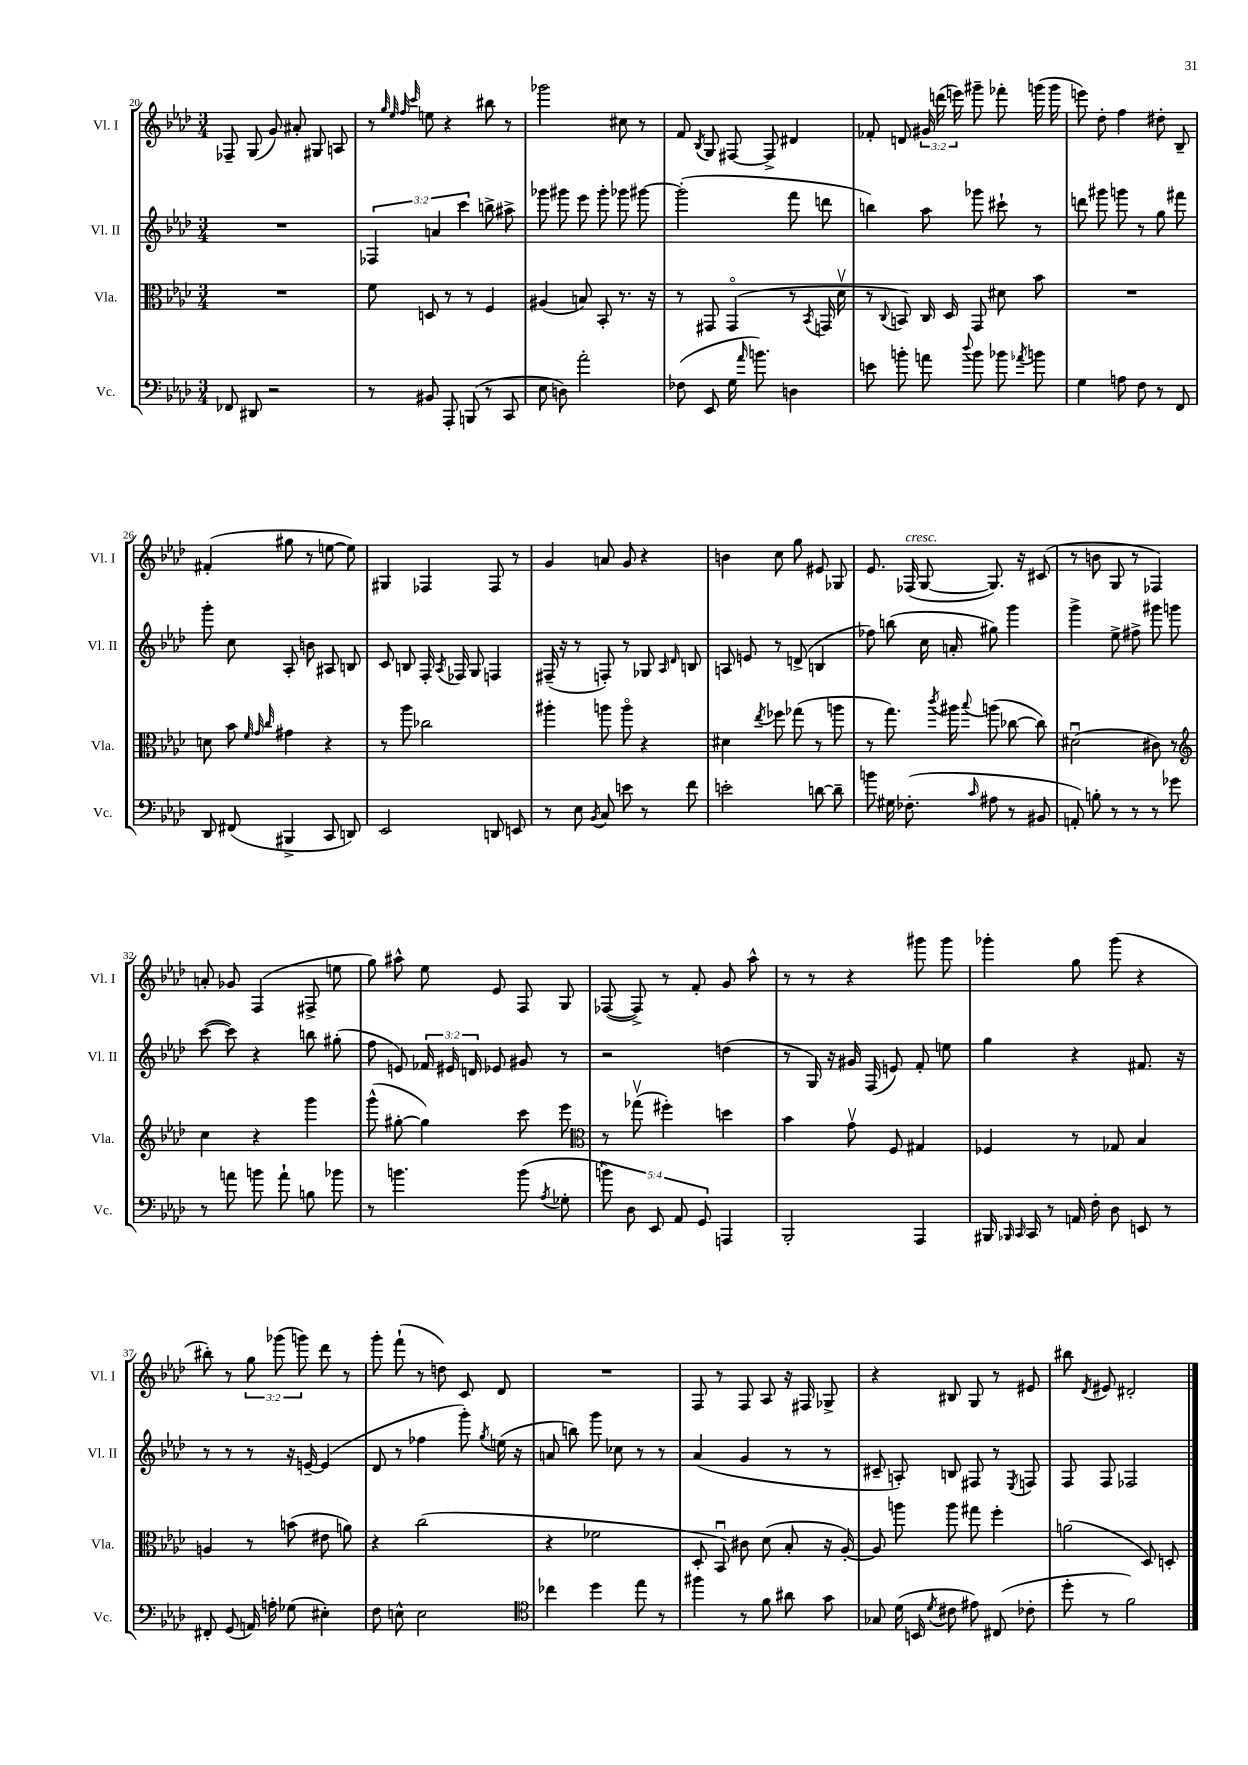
<<
\new StaffGroup <<
\new Staff = "s0" \with { instrumentName = "Vl. I" shortInstrumentName = "Vl. I" } {
    \clef treble \key aes \major \numericTimeSignature \time 3/4 \override Staff.TupletNumber.text = #tuplet-number::calc-fraction-text
    \autoBeamOff fes8-- g8( g'8) ais'8-. gis8 a8 |
    r8 \grace { g''32 ees''32 f''32 c'''32 } e''8 r4 bis''8 r8 |
    ges'''2 cis''8 r8 |
    f'8 \acciaccatura { bes8 } g8 fis8~ fis8-> dis'4 |
    fes'8-. d'8 \tuplet 3/2 { gis'16 d'''16( e'''16) } gis'''8-- fes'''8-. g'''16( g'''16 |
    e'''8) des''8-. f''4 dis''8-. bes8-- |
    fis'4-.( gis''8 r8 e''8~ e''8) |
    gis4 fes4 fes8 r8 |
    g'4 a'8 g'8 r4 |
    b'4 c''8 g''8 eis'8 ges8 |
    ees'8. fes16^\markup { \italic "cresc." }( g8~ g8.) r16 cis'8( |
    r8 b'8 g8 r8 fes4) |
    a'8-. ges'8 f4( fis8-> e''8 |
    g''8) ais''8-^ ees''8 ees'8 f8 g8 |
    fes8~( fes8->) r8 f'8-. g'8 aes''8-^ |
    r8 r8 r4 gis'''8 gis'''8 |
    ges'''4-. g''8 ges'''8( r4 |
    bis''8-.) r8 \tuplet 3/2 { g''8 ges'''8( g'''8) } des'''8 r8 |
    g'''8-. f'''8-!( r8 d''8) c'8 des'8 |
    R2. |
    f8 r8 f8 aes8 r16 fis16 ges8-> |
    r4 bis8 g8 r8 eis'8 |
    bis''8 \acciaccatura { des'8 } eis'8 dis'2-. \bar "|." |
}
\new Staff = "s1" \with { instrumentName = "Vl. II" shortInstrumentName = "Vl. II" } {
    \clef treble \key aes \major \numericTimeSignature \time 3/4 \override Staff.TupletNumber.text = #tuplet-number::calc-fraction-text
    \autoBeamOff R2. |
    \tuplet 3/2 { fes4 a'4 c'''4 } b''8-> ais''8-> |
    ges'''8 gis'''8 ees'''8 gis'''8-. ges'''8 gis'''8~ |
    gis'''2-.( f'''8 d'''8 |
    b''4) aes''8 ges'''8 cis'''8-! r8 |
    d'''8 gis'''8 g'''8 r8 g''8 fis'''8 |
    g'''8-. c''8 aes8-. b'8 ais8 b8 |
    c'8 b8 f16-. \acciaccatura { aes8 } fes16 g8 f4 |
    fis16--( r16 r8 f8-.) r8 ges8 \grace { aes16 des'16 } b8 |
    a8 e'8 r8 d'8->( b4 |
    fes''8) b''8( c''16 a'16-. gis''8) g'''4 |
    g'''4-> ees''8-> fis''8-> gis'''8 g'''8 |
    c'''8~( c'''8) r4 b''8 gis''8-.( |
    f''8 e'8) \tuplet 3/2 { fes'16 eis'16 d'16 } ees'8 gis'8 r8 |
    r2 d''4( |
    r8 g16) r16 gis'16 f16( e'8) f'8-. e''8 |
    g''4 r4 fis'8. r16 |
    r8 r8 r8 r16 e'16~-- e'4( |
    des'8 r8 fes''4 g'''8-.) \acciaccatura { g''8 } e''16( r16 |
    a'8 b''8) g'''8 ces''8 r8 r8 |
    aes'4( g'4 r8 r8 |
    cis'8-- a8-.) b8 fis8 r8 \acciaccatura { ees8 } f8 |
    f8 f8 fes2 \bar "|." |
}
\new Staff = "s2" \with { instrumentName = "Vla." shortInstrumentName = "Vla." } {
    \clef alto \key aes \major \numericTimeSignature \time 3/4
    \autoBeamOff R2. |
    f'8 d8 r8 r8 f4 |
    ais4( b8) bes,8-. r8. r16 |
    r8 gis,8 gis,4\flageolet( r8 \acciaccatura { bes,8 } g,16 des'16\upbow |
    r8 \appoggiatura { c8 } b,8) c16 des16 g,8 dis'8 bes'8 |
    R2. |
    d'8 bes'8 \grace { f'32 g'32 c''32 } gis'4 r4 |
    r8 aes''8 ces''2 |
    ais''4-. a''8 a''8\flageolet r4 |
    dis'4 \acciaccatura { ees''8 } fes''8 ges''8( r8 a''8 |
    r8 g''8.) \acciaccatura { c'''8 } ais''16 \appoggiatura { bes''8 } a''8( ces''8~ ces''8) |
    dis'2\downbow( cis'8) r8 |
    \clef treble c''4 r4 g'''4 |
    g'''8-^( gis''8~-. gis''4) c'''8 ees'''8 |
    \clef alto r8 ges''8\upbow( fis''4-.) d''4 |
    bes'4 g'8\upbow f8 gis4 |
    fes4 r8 ges8 bes4 |
    a4 r8 b'8( eis'8 a'8) |
    r4 c''2( |
    r4 fes'2 |
    des8-. bes,8\downbow) cis'8 des'8( bes8-. r16 aes16~-.) |
    aes8 a''8 a''8 gis''8 f''4-. |
    a'2( des8) d8-. \bar "|." |
}
\new Staff = "s3" \with { instrumentName = "Vc." shortInstrumentName = "Vc." } {
    \clef bass \key aes \major \numericTimeSignature \time 3/4 \override Staff.TupletNumber.text = #tuplet-number::calc-fraction-text
    \autoBeamOff fes,8 dis,8 r2 |
    r8 bis,8 aes,,8-. b,,8( r8 c,8 |
    ees8 d8) aes'2-. |
    fes8( ees,8 g16 \grace { aes'16 } b'8.) d4 |
    e'8 b'8-. a'8 \appoggiatura { des''8 } b'8 bes'8 \acciaccatura { aes'8 } b'8 |
    g4 a8 f8 r8 f,8 |
    des,8 fis,8( bis,,4-> c,8 d,8) |
    ees,2 d,8 e,8 |
    r8 ees8 \acciaccatura { bes,8 } c8 e'8 r8 f'8 |
    e'2-. d'8~ d'8-- |
    b'8 gis16 fes8.-.( \grace { c'16 } ais8 r8 bis,8 |
    a,8-.) b8-. r8 r8 r8 ges'8 |
    r8 a'8 b'8 a'8-! b8 bes'8 |
    r8 b'4. b'8( \acciaccatura { aes8 } ges8-. |
    \tuplet 5/4 { b'8) des8 ees,8 aes,8 g,8 } a,,4 |
    bes,,2-. aes,,4 |
    bis,,16 \grace { bes,,16 c,16 } c,16 r8 a,16 f16-. des8 e,8 r8 |
    fis,8-. g,8( a,16) a16-. ges8( eis4-.) |
    f8 e8-^ e2 |
    \clef tenor ces''4 des''4 ees''8 r8 |
    fis''4 r8 f'8 ais'8 g'8 |
    ges8 des'16( b,16 \acciaccatura { des'8 } cis'8 eis'8) cis8( ces'8-. |
    des''8-. r8 f'2) \bar "|." |
}
>>
>>
\layout { \context { \Score currentBarNumber = #20 } }
